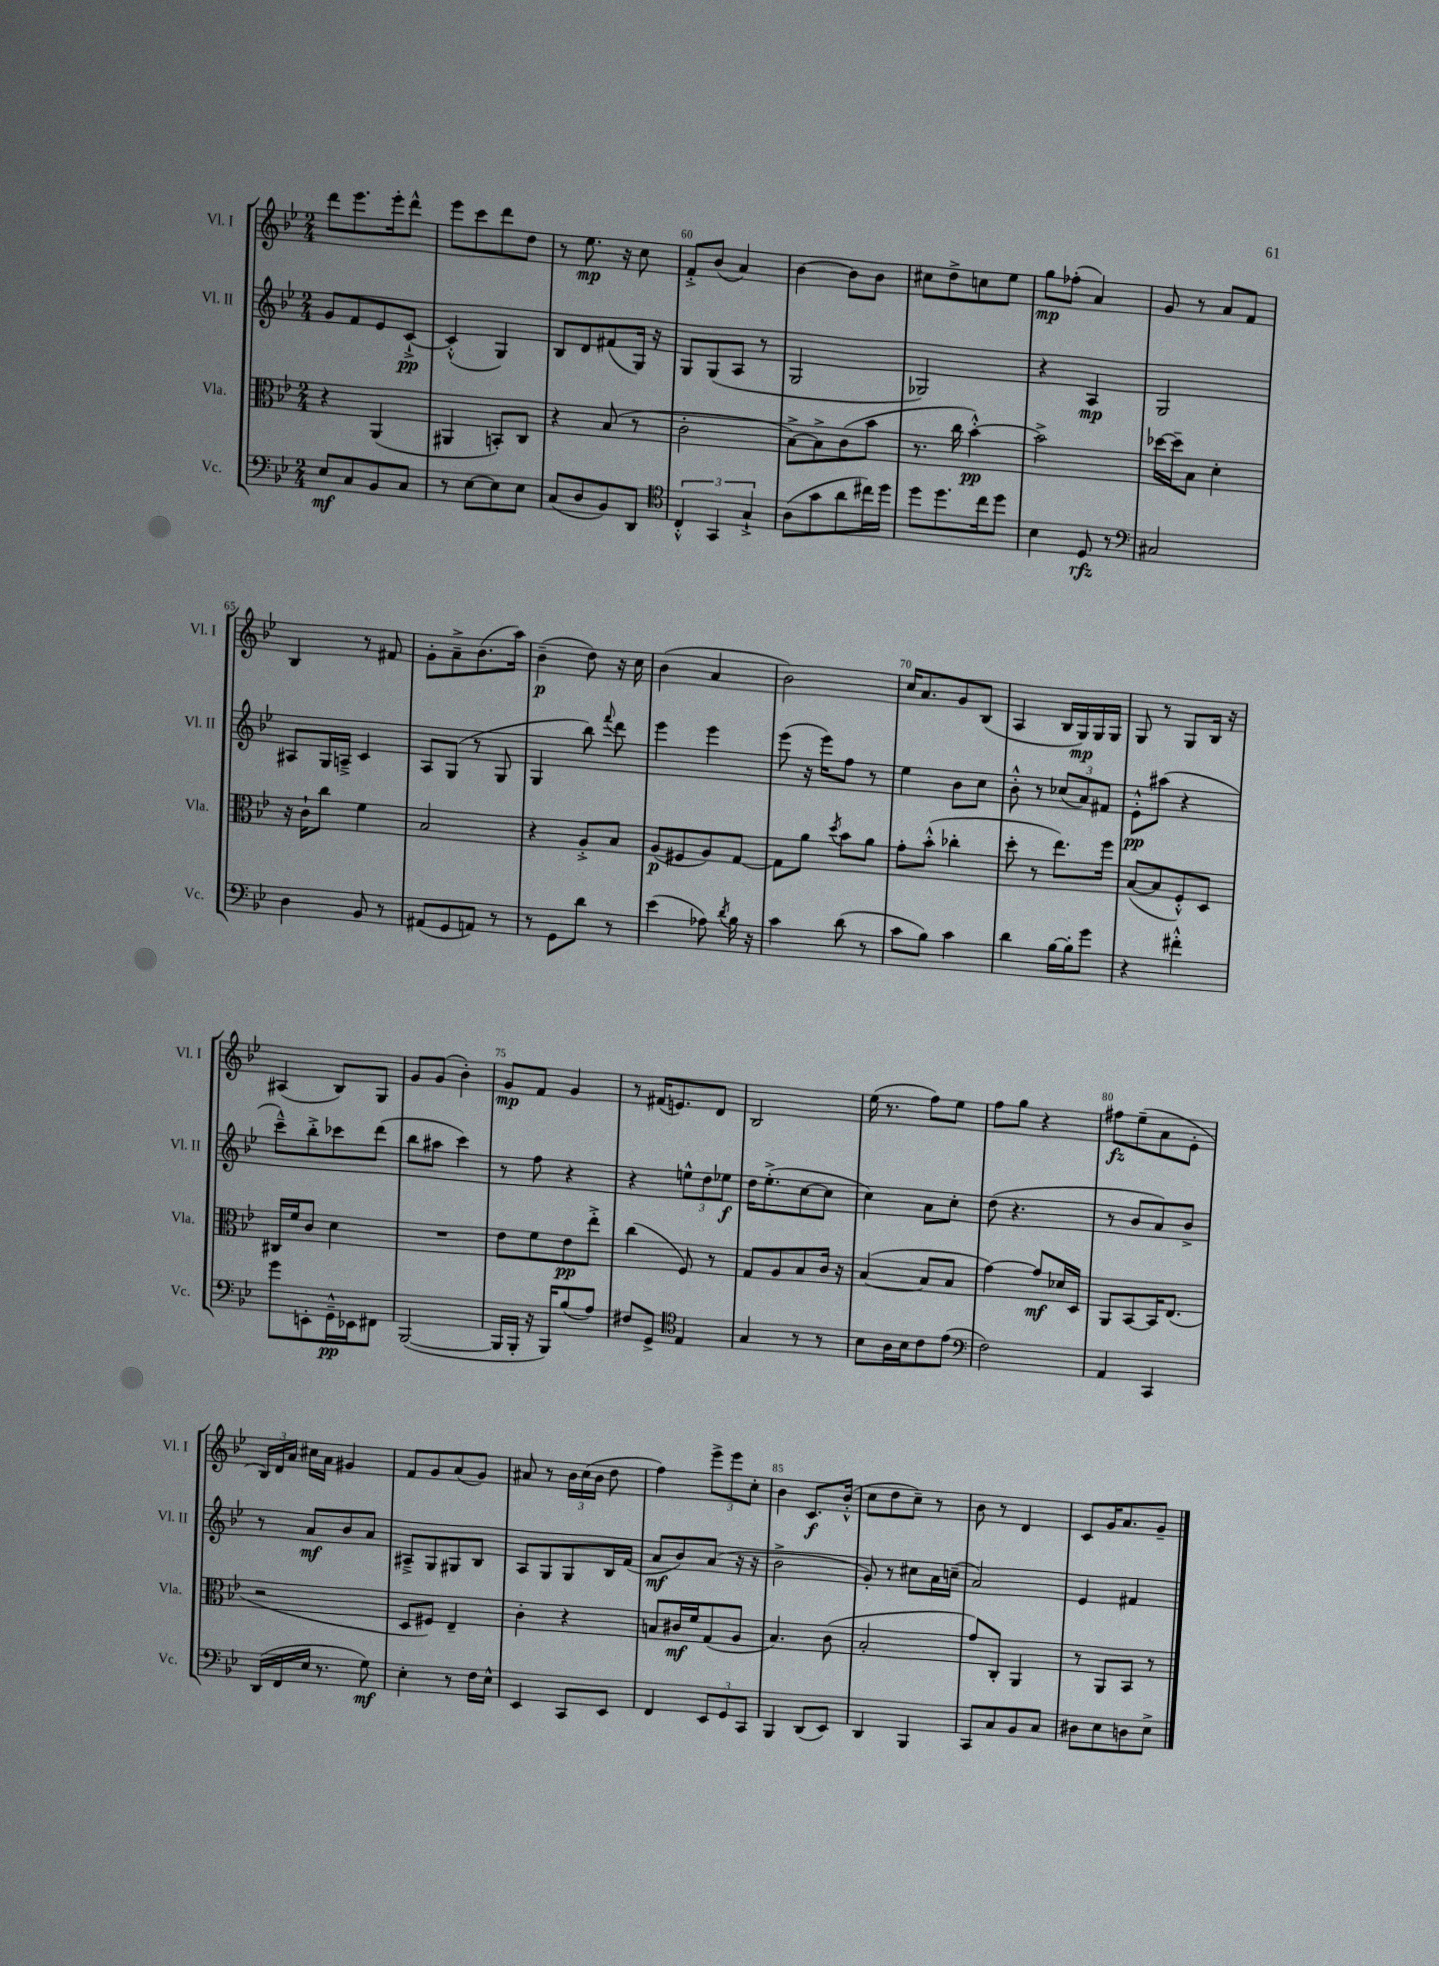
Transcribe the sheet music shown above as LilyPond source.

<<
\new StaffGroup <<
\new Staff = "s0" \with { instrumentName = "Vl. I" shortInstrumentName = "Vl. I" } {
    \clef treble \key bes \major \numericTimeSignature \time 2/4
    \autoBeamOff d'''8[ ees'''8. ees'''16-. d'''8]-^ |
    ees'''8[ c'''8 d'''8 d''8] |
    r8 ees''8.\mp r16 c''8 |
    f'8[-.-> bes'8]( a'4) |
    bes'4~ bes'8[ bes'8] |
    cis''8[ d''8-> c''8 ees''8] |
    g''8[\mp fes''8]-.( a'4) |
    g'8 r8 a'8[ f'8] |
    bes4 r8 fis'8 |
    g'8[-. a'8---> bes'8.( a''16]) |
    bes'4--\p( d''8) r16 c''16 |
    bes'4( a'4 |
    bes'2) |
    c''16[ a'8. g'8 bes8]( |
    a4 bes16[ g16\mp) g16 g16] |
    g8 r8 g8[ bes16] r16 |
    ais4( bes8[) g8] |
    g'8[ g'8]( bes'4-.) |
    g'8[\mp f'8] g'4 |
    r8 fis'16[( e'8.) d'8] |
    bes2 |
    ees''16( r8. f''8[) ees''8] |
    f''8[ g''8] r4 |
    fis''8[\fz ees''8--( a'8 ees'8]-. |
    \tuplet 3/2 { bes16[) d'16 a'16] } cis''16[ a'16] gis'4 |
    f'8[ g'8 a'8( g'8]) |
    ais'8 r8 \tuplet 3/2 { bes'16[ c''16( bes'16] } d''8 |
    f''4) \tuplet 3/2 { ees'''8[-> ees'''8 c''8]-. } |
    bes'4 c'8.[\f bes'16]-.-^( |
    c''8[ d''8 c''8]--) r8 |
    bes'8 r8 d'4 |
    c'8[ g'16 a'8. g'8]-- \bar "|." |
}
\new Staff = "s1" \with { instrumentName = "Vl. II" shortInstrumentName = "Vl. II" } {
    \clef treble \key bes \major \numericTimeSignature \time 2/4
    \autoBeamOff g'8[ f'8 ees'8 c'8]~-!->\pp |
    c'4-.-^( g4) |
    bes8[ d'8 fis'8( g16]) r16 |
    g8[ g8( a8] r8 |
    g2 |
    ges2) |
    r4 a4\mp |
    g2 |
    ais8[ g16 a16]---> c'4 |
    a8[ g8]( r8 g8 |
    g4 bes''8) \appoggiatura { f'''8 } d'''8 |
    ees'''4 ees'''4 |
    ees'''8( r16 ees'''16[) f''8] r8 |
    ees''4 bes'8[ c''8] |
    bes'8-.-^ r8 \tuplet 3/2 { ces''8[( a'8) fis'8] } |
    ees'8[-.-^\pp ais''8]( r4 |
    c'''8[---^) bes''8-.-> ces'''8 d'''8]( |
    bes''8[ ais''8] c'''4) |
    r8 f''8 r4 |
    r4 \tuplet 3/2 { e''8[-^ d''8 ees''8]\f } |
    d''16[ ees''8.-.->( c''8~ c''8] |
    c''4) a'8[ c''8]-. |
    d''8( r4. |
    r8 bes'8[ a'8) bes'8]-> |
    r8 a'8[\mf bes'8 a'8] |
    ais8[---> g8 gis8 bes8] |
    a8[ g8 g8 bes16 f'16]( |
    a'8[\mf bes'8) a'8]( r16 r16 |
    bes'2-> |
    g'8-.) r8 cis''8[ a'16 c''16]--( |
    a'2) |
    ees'4 fis'4 \bar "|." |
}
\new Staff = "s2" \with { instrumentName = "Vla." shortInstrumentName = "Vla." } {
    \clef alto \key bes \major \numericTimeSignature \time 2/4
    \autoBeamOff r4 a,4( |
    ais,4 b,8[-.) c8] |
    r4 bes8( r8 |
    c'2-. |
    bes8[~->) bes8-> c'8( bes'8] |
    r8. c''16 bes'4~-.-^\pp) |
    bes'2-> |
    des''16[~ des''16-- bes8] d'4-. |
    r16 c'16[-! c''8] f'4 |
    bes2 |
    r4 a8[-.-> bes8] |
    a8[\p( fis8 a8) g8]~ |
    g8[ a'8] \acciaccatura { d''8 } bes'8[ a'8] |
    g'8[-. bes'8]-.-^( ces''4-. |
    d''8-. r8 ees''8.[) f''16] |
    bes8[~( bes8 f8-.-^) d8] |
    cis16[ f'16 c'8] d'4 |
    R2 |
    ees'8[ f'8 ees'8\pp ees''8]-.-> |
    c''4( f8) r8 |
    g8[ a8 bes8 c'16] r16 |
    bes4~( bes8[ bes8] |
    g'4~) g'8[\mf des'16 d16] |
    a,8[ bes,8~ bes,16 ees8.]( |
    r2 |
    d8[ fis8]) ees4-- |
    c'4-. r4 |
    b8[ cis'16\mf f'16 g8( a8] |
    bes4.) c'8( |
    bes2-. |
    g'8[) c8]-. a,4 |
    r8 a,8[ bes,8] r8 \bar "|." |
}
\new Staff = "s3" \with { instrumentName = "Vc." shortInstrumentName = "Vc." } {
    \clef bass \key bes \major \numericTimeSignature \time 2/4
    \autoBeamOff ees8[\mf c8 bes,8 c8] |
    r8 ees8[~ ees8 ees8] |
    c8[( d8 bes,8) d,8] |
    \clef tenor \tuplet 3/2 { c4-.-^ g,4 g4-!-> } |
    a8[( g'8 a'8 cis''16) d''16] |
    d''8[ d''8. c''16 d''8] |
    bes4 d8\rfz r8 |
    \clef bass cis2 |
    d4 bes,8 r8 |
    ais,8[( g,8 a,8]) r8 |
    r8 g,8[ d'8] r8 |
    ees'4( aes8) \acciaccatura { d'8 } bes16 r16 |
    c'4 d'8( r8 |
    c'8[ bes8]) c'4 |
    d'4 bes16[~ bes16-. g'8] |
    r4 fis'4-.-^ |
    g'8[ e,8-. g,16---^\pp ees,16 fis,8] |
    bes,,2~( |
    bes,,16[ bes,,16]-. r16 bes,,16[) bes8( a8]) |
    fis8[ g,8]-> \clef tenor ees4 |
    g4 r8 r8 |
    bes8[ a16 bes16 c'8 ees'8]( |
    \clef bass f2) |
    a,4 c,4 |
    d,16[( f,16 ees16] r8. g8\mf) |
    ees4-. r8 f16[ ees16]-^ |
    ees,4 c,8[ ees,8] |
    f,4 \tuplet 3/2 { ees,8[ g,8 c,8] } |
    bes,,4 d,8[( ees,8]) |
    d,4 bes,,4 |
    c,8[ c8 bes,8 c8] |
    dis8[ ees8 d8 ees8]-> \bar "|." |
}
>>
>>
\layout { \context { \Score currentBarNumber = #57 \override BarNumber.break-visibility = ##(#f #t #t) barNumberVisibility = #(every-nth-bar-number-visible 5) } }
